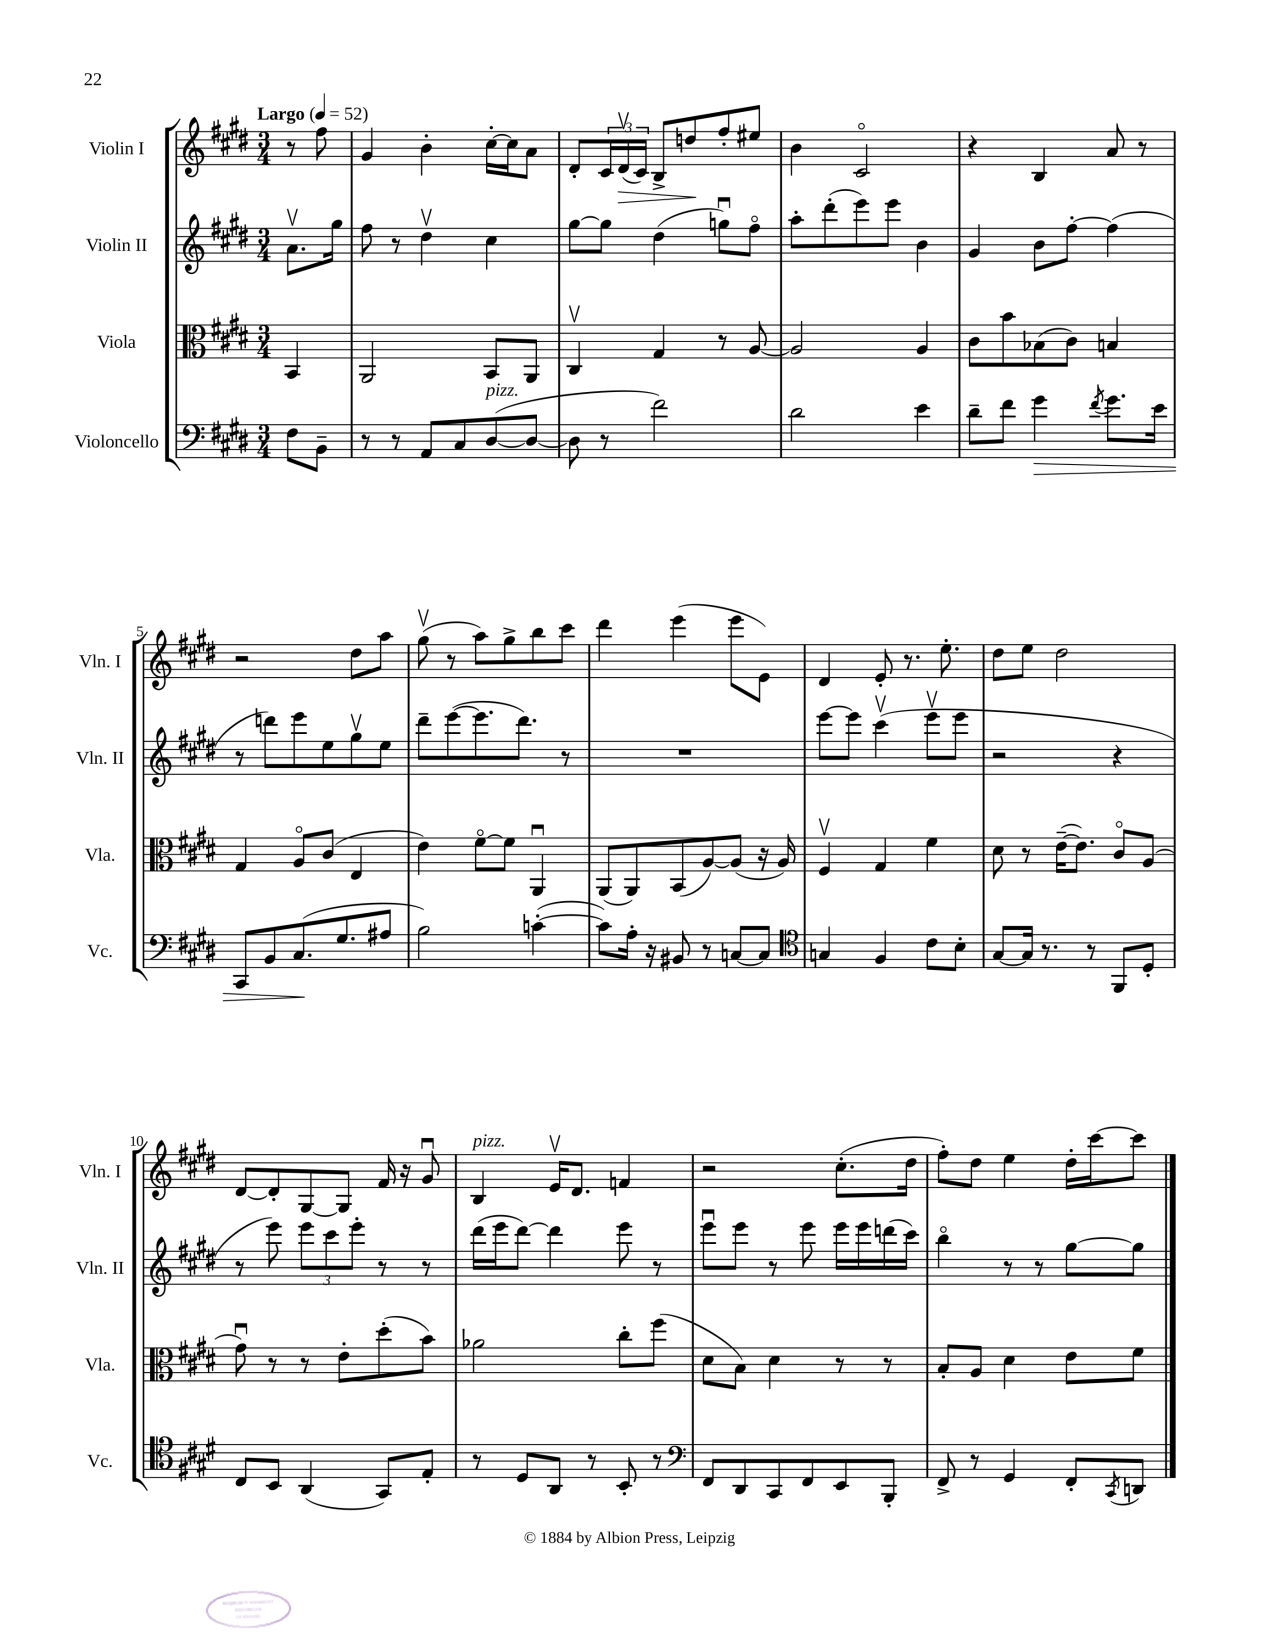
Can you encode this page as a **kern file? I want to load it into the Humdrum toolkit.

**kern	**kern	**kern	**kern
*staff4	*staff3	*staff2	*staff1
*clefF4	*clefC3	*clefG2	*clefG2
*k[f#c#g#d#]	*k[f#c#g#d#]	*k[f#c#g#d#]	*k[f#c#g#d#]
*M3/4	*M3/4	*M3/4	*M3/4
*MM52	*MM52	*MM52	*MM52
8F#	4BB	8.av	8r
8BB~	.	.	8ff#
.	.	16gg#	.
=	=	=	=
8r	2AA	8ff#	4g#
8r	.	8r	.
8AA	.	4dd#v	4b'
8C#	.	.	.
([8D#	8BB	4cc#	[16cc#'
.	.	.	16cc#]
8D#_	8AA	.	8a
=	=	=	=
8D#]	4C#v	[8gg#	8d#'
8r	.	8gg#]	24c#
.	.	.	(24d#v
.	.	.	24c#)
2f#)	4G#	(4dd#	8B^
.	.	.	8dd
.	8r	8ggu)	8ff#'
.	[8A	8ff#o	8ee#
=	=	=	=
2d#	2A]	8aa'	4b
.	.	(8ddd#'	.
.	.	8eee)	2c#o
.	.	8eee	.
4e	4A	4b	.
=	=	=	=
8d#~	8c#	4g#	4r
8f#	8b	.	.
4g#	(8B-	8b	4B
.	8c#)	[8ff#'	.
8qf#	.	.	.
8.g#	4B	(4ff#]	8a
.	.	.	8r
16e	.	.	.
=	=	=	=
8CC#	4G#	8r	2r
8BB	.	8ddd)	.
(8.C#	8Ao	8eee	.
.	(8c#	8ee	.
8.G#	.	.	.
.	4E	8gg#v	8dd#
8A#	.	8ee	8aa
=	=	=	=
2B)	4e)	8ddd#~	(8gg#v
.	.	([8eee	8r
.	[8f#o	8.eee]	8aa)
.	8f#]	.	8gg#^
.	.	8.ddd#)	.
([4c'	4AAu	.	8bb
.	.	8r	8ccc#
=	=	=	=
8c])	(8AA	2.r	4ddd#
16A'	8AA)	.	.
16r	.	.	.
8BB#	(8BB	.	(4eee
8r	[8A)	.	.
[8C	(8A]	.	8eee
8C]	16r	.	8e)
.	16A)	.	.
=	=	=	=
*clefC4	*	*	*
4G	4F#v	[8eee	4d#
.	.	8eee]	.
4F#	4G#	(4ccc#v	8e'
.	.	.	8.r
8c#	4f#	8eeev	.
.	.	.	8.ee'
8B'	.	8eee	.
=	=	=	=
[8G#	8d#	2r	8dd#
16G#]	8r	.	8ee
8.r	.	.	.
.	([16e~	.	2dd#
.	8.e])	.	.
8r	.	.	.
8FF#	8c#o	4r	.
8D#'	(8A	.	.
=	=	=	=
8C#	8g#u)	8r	[8d#
8BB	8r	8eee)	8d#']
(4AA	8r	12eee	[8G#
.	.	12ccc#	.
.	8e'	.	8G#]
.	.	12eee'	.
8GG#)	(8dd#'	8r	16f#
.	.	.	16r
8E'	8b)	8r	8g#u
=	=	=	=
8r	2a-	(16ddd#	4B
.	.	16eee	.
8D#	.	[8ddd#)	.
8AA	.	4ddd#]	16ev
.	.	.	8.d#
8r	.	.	.
8BB'	8cc#'	8eee	4f
8r	(8ff#	8r	.
=	=	=	=
*clefF4	*	*	*
8FF#	8d#	8eeeu	2r
8DD#	8B)	8eee	.
8CC#	4d#	8r	.
8FF#	.	8eee	.
8EE	8r	16eee	(8.cc#'
.	.	16eee	.
8BBB'	8r	(16ddd	.
.	.	16ccc#)	16dd#
=	=	=	=
8FF#^	8B'	4bbo	8ff#')
8r	8A	.	8dd#
4GG#	4d#	8r	4ee
.	.	8r	.
8FF#'	8e	[8gg#	16dd#'
.	.	.	[16ccc#
8qCC#	.	.	.
8DD	8f#	8gg#]	8ccc#]
==	==	==	==
*-	*-	*-	*-
